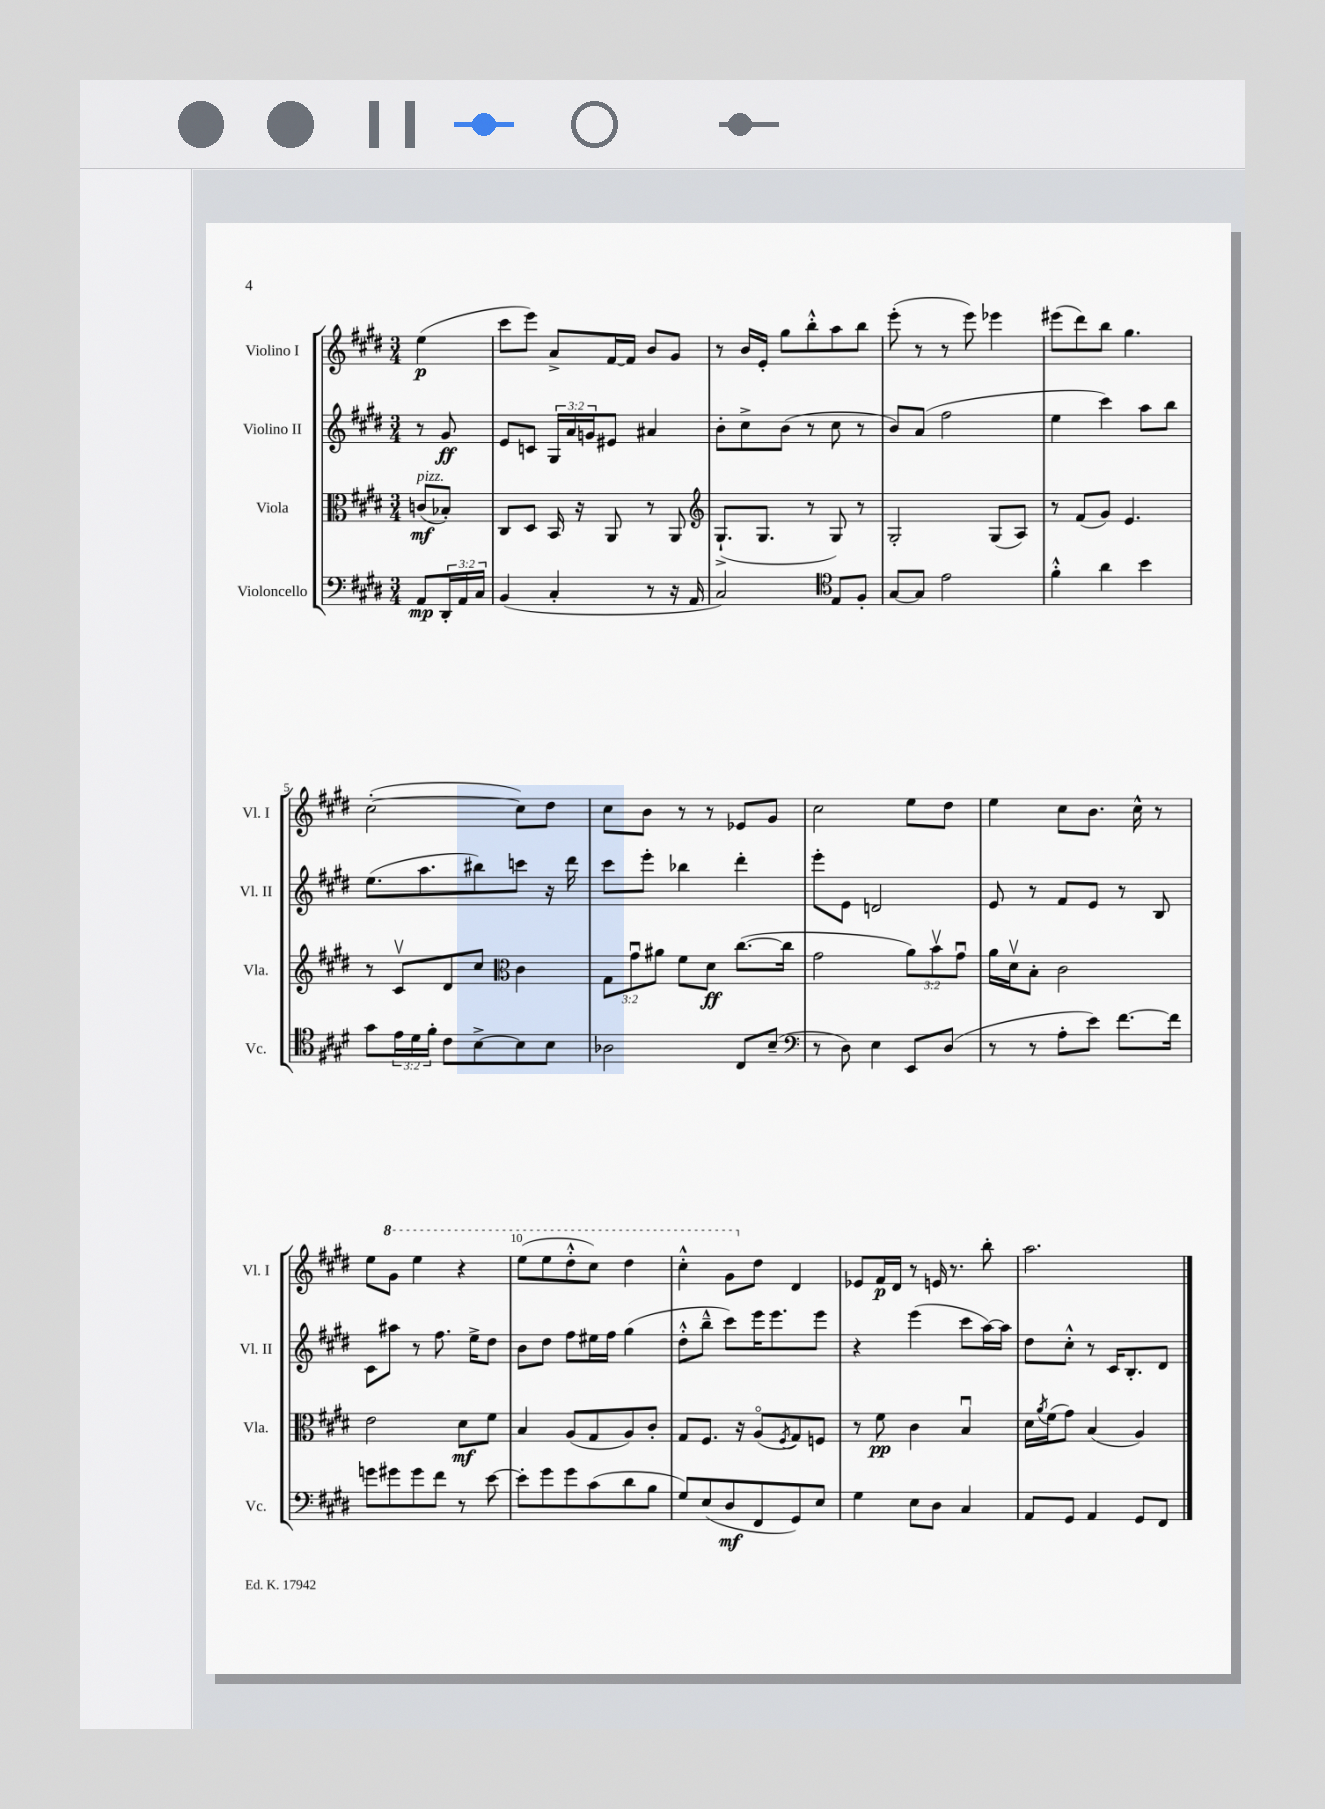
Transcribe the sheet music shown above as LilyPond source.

<<
\new StaffGroup <<
\new Staff = "s0" \with { instrumentName = "Violino I" shortInstrumentName = "Vl. I" } {
    \clef treble \key e \major \numericTimeSignature \time 3/4 \partial 4
    e''4\p( |
    cis'''8 e'''8) a'8-> fis'16~ fis'16 b'8 gis'8 |
    r8 b'16 e'16-. gis''8 b''8-.-^ a''8 b''8 |
    e'''8-.( r8 r8 e'''8) ees'''4 |
    eis'''8( dis'''8) b''8 gis''4. |
    cis''2~-.( cis''8) dis''8 |
    cis''8 b'8 r8 r8 ees'8 gis'8 |
    cis''2 e''8 dis''8 |
    e''4 cis''8 b'8. cis''16-^ r8 |
    e''8 \ottava #1 gis''8 e'''4 r4 |
    e'''8( e'''8 dis'''8-.-^ cis'''8) dis'''4 |
    cis'''4-.-^ gis''8 \ottava #0 dis''8 dis'4 |
    ees'8 fis'16\p dis'16 r8 e'16 r8. b''8-. |
    a''2. \bar "|." |
}
\new Staff = "s1" \with { instrumentName = "Violino II" shortInstrumentName = "Vl. II" } {
    \clef treble \key e \major \numericTimeSignature \time 3/4 \override Staff.TupletNumber.text = #tuplet-number::calc-fraction-text \partial 4
    r8 gis'8\ff |
    e'8 c'8 \tuplet 3/2 { gis16 a'16 g'16 } eis'8 ais'4 |
    b'8-. cis''8-> b'8( r8 cis''8 r8 |
    b'8) a'8( fis''2 |
    e''4 cis'''4) a''8 b''8 |
    e''8.( a''8. bis''8) c'''8 r16 dis'''16 |
    cis'''8 e'''8-. bes''4 dis'''4-. |
    e'''8-. e'8 d'2 |
    e'8 r8 fis'8 e'8 r8 b8 |
    cis'8 ais''8 r8 fis''8. e''16-> dis''8 |
    b'8 dis''8 fis''8 eis''16 fis''16 gis''4( |
    dis''8-.-^ b''8---^ cis'''8) e'''16 e'''8. e'''8 |
    r4 e'''4( cis'''8 a''16~) a''16 |
    dis''8 cis''8-.-^ r8 cis'16 b8.-. dis'8 \bar "|." |
}
\new Staff = "s2" \with { instrumentName = "Viola" shortInstrumentName = "Vla." } {
    \clef alto \key e \major \numericTimeSignature \time 3/4 \override Staff.TupletNumber.text = #tuplet-number::calc-fraction-text \partial 4
    c'8\mf^\markup { \italic "pizz." }( bes8-.) |
    cis8 dis8 b,16 r16 a,8 r8 a,8 |
    \clef treble gis8.-!->( gis8. r8 gis8) r8 |
    gis2-. gis8( a8) |
    r8 fis'8( gis'8) e'4. |
    r8 cis'8\upbow dis'8 cis''8 \clef alto cis'4 |
    \tuplet 3/2 { gis8 gis'8\downbow ais'8 } fis'8 dis'8\ff cis''8.~( cis''16 |
    gis'2 \tuplet 3/2 { a'8) b'8\upbow gis'8\downbow } |
    a'16 dis'16\upbow b8-. cis'2 |
    e'2 dis'8\mf fis'8 |
    b4 a8( gis8 a8) cis'8-. |
    gis8 fis8. r16 a8\flageolet( \acciaccatura { fis8 } gis8) f8 |
    r8 fis'8\pp cis'4 b4\downbow |
    dis'16 \acciaccatura { a'8 } fis'16( gis'8) b4( a4) \bar "|." |
}
\new Staff = "s3" \with { instrumentName = "Violoncello" shortInstrumentName = "Vc." } {
    \clef bass \key e \major \numericTimeSignature \time 3/4 \override Staff.TupletNumber.text = #tuplet-number::calc-fraction-text \partial 4
    a,8\mp \tuplet 3/2 { dis,16-. a,16 cis16 } |
    b,4( cis4-. r8 r16 a,16 |
    cis2) \clef tenor e8 fis8-. |
    gis8~ gis8 e'2 |
    fis'4-.-^ a'4 b'4 |
    gis'8 \tuplet 3/2 { e'16 dis'16 fis'16-. } cis'8 b8~-> b8 b8 |
    aes2 cis8 b8--( |
    \clef bass r8 dis8) e4 e,8 dis8( |
    r8 r8 a8-. e'8) fis'8.~ fis'16 |
    g'8 gis'8 gis'8 fis'8 r8 e'8~ |
    e'8-. gis'8 gis'8 cis'8( dis'8 b8 |
    gis8) e8( dis8\mf fis,8 gis,8) e8 |
    gis4 e8 dis8 cis4 |
    a,8 gis,8 a,4 gis,8 fis,8 \bar "|." |
}
>>
>>
\layout { \context { \Score \override BarNumber.break-visibility = ##(#f #t #t) barNumberVisibility = #(every-nth-bar-number-visible 5) } }
